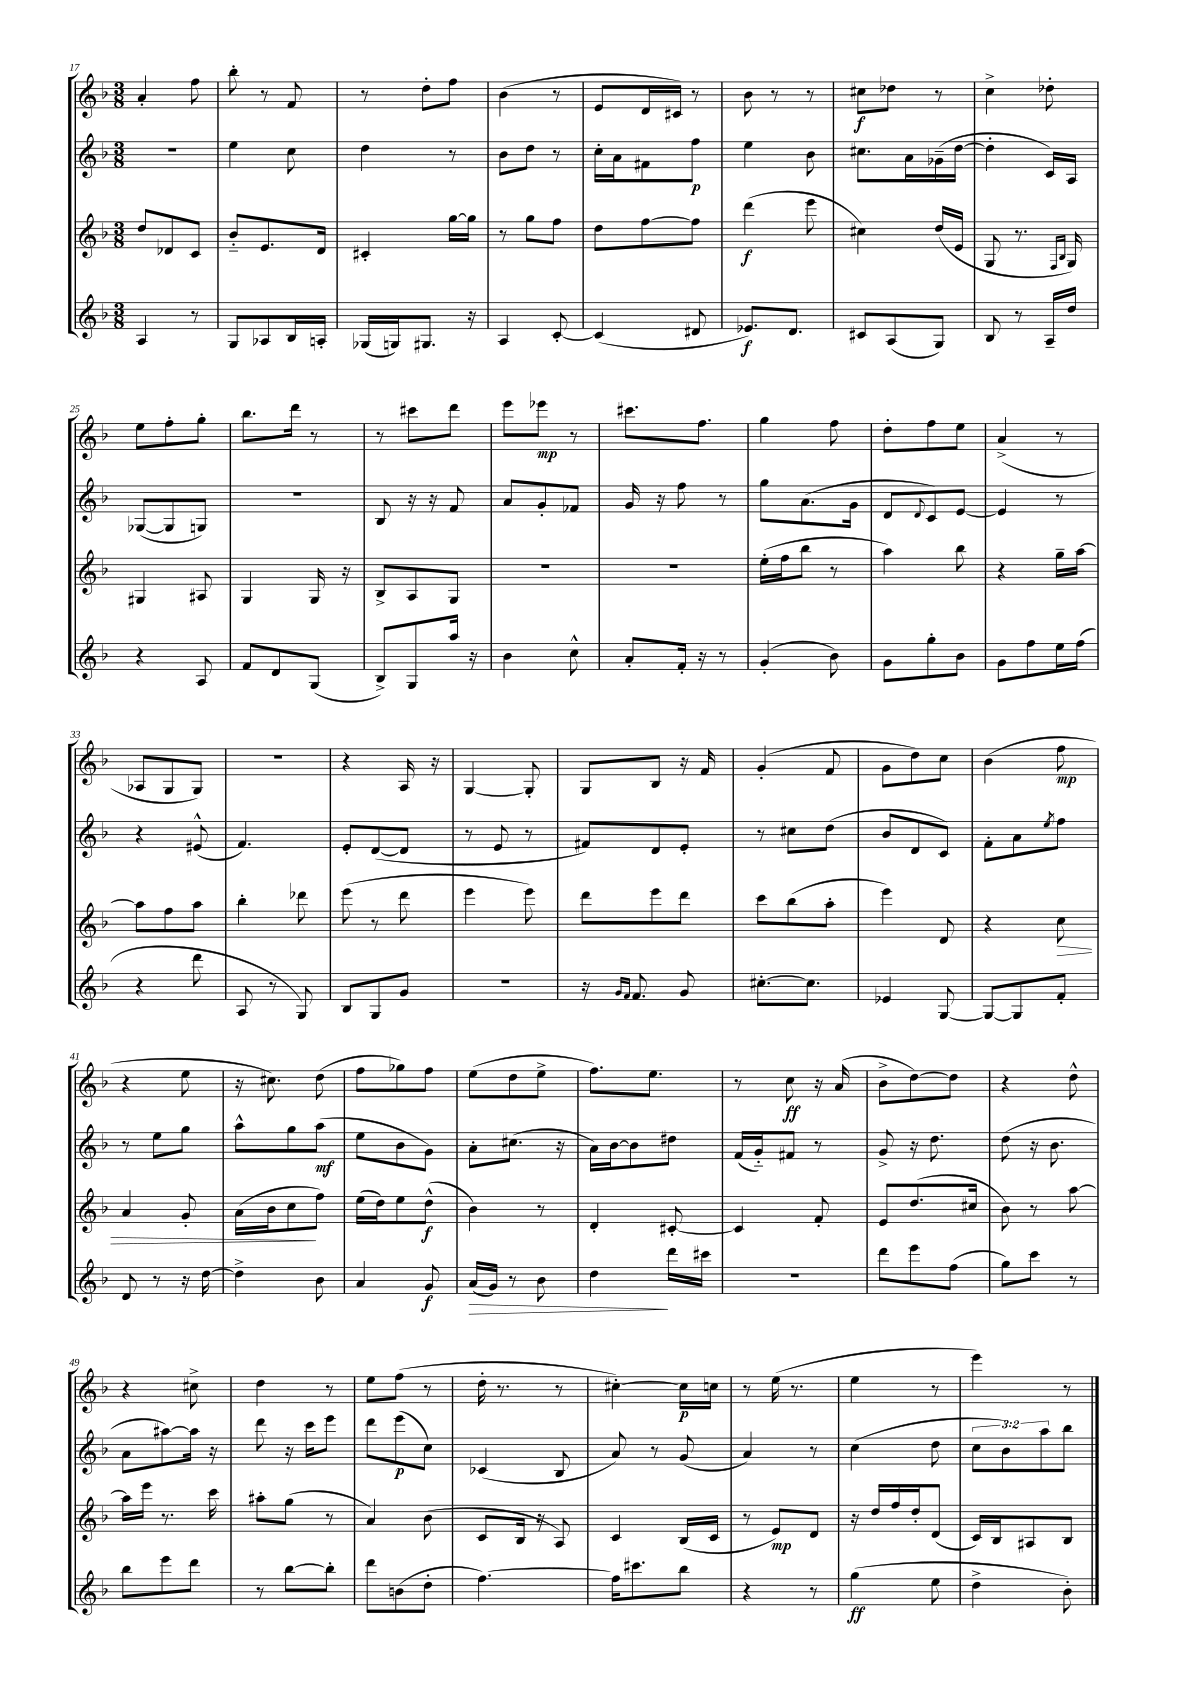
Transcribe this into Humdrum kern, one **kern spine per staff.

**kern	**kern	**kern	**kern
*staff4	*staff3	*staff2	*staff1
*clefG2	*clefG2	*clefG2	*clefG2
*k[b-]	*k[b-]	*k[b-]	*k[b-]
*M3/8	*M3/8	*M3/8	*M3/8
4A	8dd	4.r	4a'
.	8d-	.	.
8r	8c	.	8ff
=	=	=	=
8G	8b-'~	4ee	8bb-'
8A-	8.e	.	8r
16B-	.	8cc	8f
16A'	16d	.	.
=	=	=	=
(16G-	4c#'	4dd	8r
16G)	.	.	.
8.G#	.	.	8dd'
.	[16gg	8r	8ff
16r	16gg]	.	.
=	=	=	=
4A	8r	8b-	(4b-
.	8gg	8dd	.
[8c'	8ff	8r	8r
=	=	=	=
(4c]	8dd	16cc'	8e
.	.	16a	.
.	[8ff	8f#	16d
.	.	.	16c#)
8d#	8ff]	8ff	8r
=	=	=	=
8.e-)	(4ddd	4ee	8b-
.	.	.	8r
8.d	.	.	.
.	8eee	8b-	8r
=	=	=	=
8c#	4cc#)	8.cc#	8cc#
(8A	.	.	8dd-
.	.	16a	.
8G)	(16dd	(16g-~	8r
.	16e	[16dd	.
=	=	=	=
8B-	8G	4dd']	4cc^
8r	8.r	.	.
16A~	.	16c)	8dd-'
.	16qqF	.	.
.	16qqB-	.	.
16dd	16G)	16A	.
=	=	=	=
4r	4G#	([8G-	8ee
.	.	8G-]	8ff'
8A	8A#	8G)	8gg'
=	=	=	=
8f	4G	4.r	8.bb-
8d	.	.	.
.	.	.	16ddd
(8G	16G	.	8r
.	16r	.	.
=	=	=	=
8B-^)	8B-^	8B-	8r
8G	8A	16r	8ccc#
.	.	16r	.
16aa	8G	8f	8ddd
16r	.	.	.
=	=	=	=
4b-	4.r	8a	8eee
.	.	8g'	8eee-
8cc^^	.	8f-	8r
=	=	=	=
8a'	4.r	16g	8.ccc#
.	.	16r	.
16f'	.	8ff	.
16r	.	.	8.ff
8r	.	8r	.
=	=	=	=
(4g'	(16ee'	8gg	4gg
.	16ff	.	.
.	8bb-	(8.a	.
8b-)	8r	.	8ff
.	.	16g	.
=	=	=	=
8g	4aa)	8d	8dd'
.	.	8qqd	.
8gg'	.	8c)	8ff
8b-	8bb-	[8e	8ee
=	=	=	=
8g	4r	4e]	(4a^
8ff	.	.	.
16ee	16gg~	8r	8r
(16ff	[16aa	.	.
=	=	=	=
4r	8aa]	4r	8A-
.	8ff	.	8G
8ddd	8aa	(8e#^^	8G)
=	=	=	=
8A	4bb-'	4.f)	4.r
8r	.	.	.
8G)	8ddd-	.	.
=	=	=	=
8B-	(8eee	8e'	4r
8G	8r	([8d	.
8g	8ddd	8d]	16A
.	.	.	16r
=	=	=	=
4.r	4eee	8r	[4G
.	.	8e	.
.	8eee)	8r	8G']
=	=	=	=
16r	8ddd	8f#)	8G
16qqg	.	.	.
16qqf	.	.	.
8.f	.	.	.
.	8eee	8d	8B-
8g	8ddd	8e'	16r
.	.	.	16f
=	=	=	=
[8.cc#'	8ccc	8r	(4g'
.	(8bb-	8cc#	.
8.cc#]	.	.	.
.	8aa'	(8dd	8f
=	=	=	=
4e-	4eee)	8b-	8g
.	.	8d	8dd)
[8G	8d	8c)	8cc
=	=	=	=
8G_	4r	8f'	(4b-
8G]	.	8a	.
.	.	8qee	.
8f'	8cc	8ff	8ff
=	=	=	=
8d	4a	8r	4r
8r	.	8ee	.
16r	8g'	8gg	8ee
[16dd	.	.	.
=	=	=	=
4dd^]	(16a	8aa^^	16r
.	16b-	.	8.cc#)
.	8cc	8gg	.
8b-	8ff)	(8aa	(8dd
=	=	=	=
4a	(16ee	8ee	8ff
.	16dd)	.	.
.	8ee	8b-	8gg-)
8g	(8dd^^	8g)	8ff
=	=	=	=
(16a	4b-)	8a'	(8ee
16g)	.	.	.
8r	.	(8.cc#	8dd
8b-	8r	.	8ee^
.	.	16r	.
=	=	=	=
4dd	4d'	16a)	8.ff)
.	.	[16b-	.
.	.	8b-]	.
.	.	.	8.ee
16ddd	[8c#'	8dd#	.
16ccc#	.	.	.
=	=	=	=
4.r	4c#]	(16f	8r
.	.	16g'~)	.
.	.	8f#	8cc
.	8f'	8r	16r
.	.	.	(16a
=	=	=	=
8ddd	8e	8g^	8b-^
8eee	(8.dd	16r	[8dd)
.	.	8.dd	.
(8ff	.	.	8dd]
.	16cc#	.	.
=	=	=	=
8gg)	8b-)	(8dd	4r
8ccc	8r	16r	.
.	.	8.b-	.
8r	[8aa	.	8dd^^
=	=	=	=
8bb-	16aa]	8a	4r
.	16eee	.	.
8eee	8.r	[8aa#)	.
8ddd	.	16aa#]	8cc#^
.	16ccc	16r	.
=	=	=	=
8r	8aa#'	8ddd	4dd
[8bb-	(8gg	16r	.
.	.	16ccc	.
8bb-']	8r	8eee	8r
=	=	=	=
8ddd	4a)	8ddd	8ee
(8b	.	(8eee	(8ff
8dd'	(8b-	8cc)	8r
=	=	=	=
[4.ff)	8c	(4c-	16dd'
.	.	.	8.r
.	16B-	.	.
.	16r	.	.
.	8A)	8B-	8r
=	=	=	=
16ff]	4c	8a)	[4cc#')
8.ccc#	.	.	.
.	.	8r	.
8bb-	(16B-	(8g	16cc#]
.	16c	.	16cc
=	=	=	=
4r	8r	4a)	8r
.	8e)	.	(16ee
.	.	.	8.r
8r	8d	8r	.
=	=	=	=
(4gg	16r	(4cc	4ee
.	16dd	.	.
.	16ff	.	.
.	16dd'	.	.
8ee	(8d	8dd	8r
=	=	=	=
4dd^	16c)	12cc	4eee)
.	16B-	.	.
.	.	12b-)	.
.	8A#	.	.
.	.	12aa	.
8b-')	8B-	8bb-	8r
==	==	==	==
*-	*-	*-	*-
